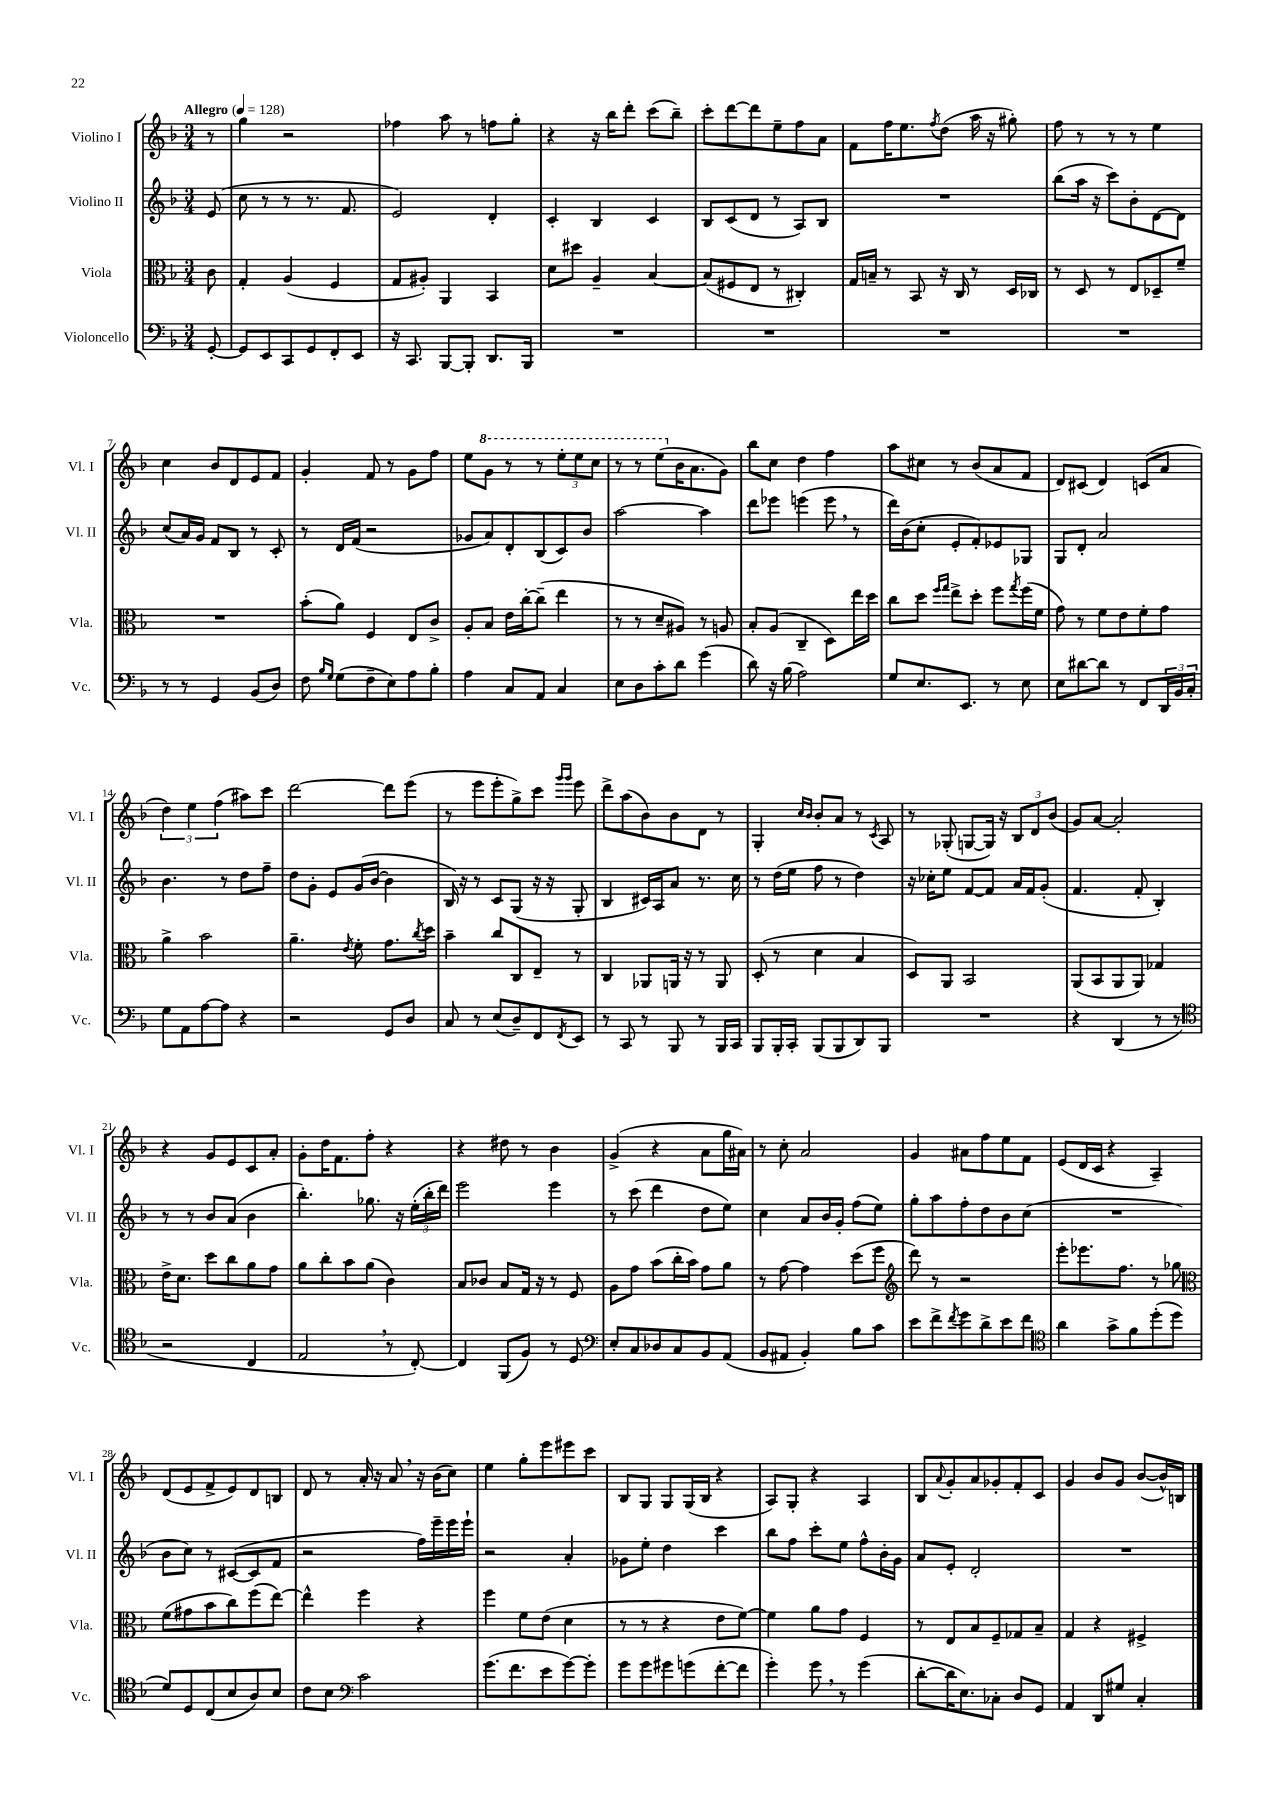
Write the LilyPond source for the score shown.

<<
\new StaffGroup <<
\new Staff = "s0" \with { instrumentName = "Violino I" shortInstrumentName = "Vl. I" } {
    \clef treble \key f \major \numericTimeSignature \time 3/4 \partial 8 \tempo "Allegro" 4 = 128
    r8 |
    g''4 r2 |
    fes''4 a''8 r8 f''8 g''8-. |
    r4 r16 bes''16 d'''8-. c'''8( bes''8--) |
    c'''8-. d'''8~ d'''8 e''8-- f''8 a'8 |
    f'8 f''16 e''8. \acciaccatura { f''8 } d''8( a''16 r16 gis''8-.) |
    f''8 r8 r8 r8 e''4 |
    c''4 bes'8 d'8 e'8 f'8 |
    g'4-. f'8 r8 g'8 f''8 |
    e''8 \ottava #1 g''8 r8 r8 \tuplet 3/2 { e'''8-. e'''8 c'''8 } |
    r8 r8 e'''8( \ottava #0 bes'16 a'8. g'8) |
    bes''8 c''8 d''4 f''4 |
    a''8 cis''8 r8 bes'8( a'8 f'8 |
    d'8) cis'8( d'4) c'8( a'8 |
    \tuplet 3/2 { d''4) e''4 f''4( } ais''8) c'''8 |
    d'''2~ d'''8 e'''8( |
    r8 e'''8 e'''8-. g''8->) c'''8 \grace { g'''16 g'''16 } e'''8 |
    d'''8-> a''8( bes'8) bes'8 d'8 r8 |
    g4-. \grace { c''16 bes'16 } bes'8-. a'8 r8 \acciaccatura { c'8 } a8 |
    r8 ges8-.( g8~ g16) r16 \tuplet 3/2 { bes8 d'8 bes'8( } |
    g'8) a'8~ a'2-. |
    r4 g'8 e'8 c'8 a'8-. |
    g'8-. d''16 f'8. f''8-. r4 |
    r4 dis''8 r8 bes'4 |
    g'4->( r4 a'8 g''16 ais'16) |
    r8 c''8-. a'2 |
    g'4 ais'8 f''8 e''8 f'8 |
    e'8( d'16 c'16 r4 a4--) |
    d'8( e'8 f'8-> e'8) d'8 b8 |
    d'8 r8 a'16-. r16 a'8 \breathe r16 bes'16( c''8) |
    e''4 g''8-. e'''8 eis'''8 c'''8 |
    bes8 g8 g8 g16( bes16 r4 |
    a8) g8-. r4 a4 |
    bes8 \appoggiatura { a'8 } g'8-. a'8 ges'8-. f'8-. c'8 |
    g'4 bes'8 g'8 bes'8~( bes'16-^) b16 \bar "|." |
}
\new Staff = "s1" \with { instrumentName = "Violino II" shortInstrumentName = "Vl. II" } {
    \clef treble \key f \major \numericTimeSignature \time 3/4 \partial 8
    e'8( |
    c''8 r8 r8 r8. f'8. |
    e'2) d'4-. |
    c'4-. bes4 c'4 |
    bes8 c'8( d'8 r8 a8) bes8 |
    R2. |
    bes''8( a''16 r16 c'''8) bes'8-. d'8~ d'8 |
    c''8( a'16) g'16 f'8 bes8 r8 c'8-. |
    r8 d'16 f'16( r2 |
    ges'8 a'8) d'8-. bes8( c'8) bes'8 |
    a''2~ a''4 |
    d'''8 ees'''8 e'''4( e'''8 \breathe r8 |
    d'''16) bes'16( c''8-. e'8-. f'8-.) ees'8 ges8 |
    g8 d'8-. a'2 |
    bes'4. r8 d''8 f''8-- |
    d''8 g'8-. e'8 g'16( bes'16~ bes'4 |
    bes16) r16 r8 c'8 g8( r16 r16 g8-. |
    bes4 cis'16) a16 a'8 r8. c''16 |
    r8 d''16( e''16 f''8 r8 d''4) |
    r16 ces''16-. e''8 f'8~ f'8 a'16 f'16 g'8-.( |
    f'4. f'8-. bes4-.) |
    r8 r8 bes'8 a'8( bes'4 |
    bes''4.-.) ges''8. r16 \tuplet 3/2 { e''16-.( bes''16-. d'''16) } |
    e'''2 e'''4 |
    r8 c'''8( d'''4 d''8 e''8) |
    c''4 a'8 bes'16 g'16-. f''8( e''8) |
    g''8-. a''8 f''8-. d''8 bes'8 c''8( |
    R2. |
    bes'8 c''8) r8 cis'8~( cis'8 f'8 |
    r2 f''16) e'''16-- e'''16 e'''16-! |
    r2 a'4-. |
    ges'8 e''8-. d''4 c'''4 |
    bes''8 f''8 c'''8-. e''8 f''8-^ bes'16-. g'16 |
    a'8 e'8-. d'2-. |
    R2. \bar "|." |
}
\new Staff = "s2" \with { instrumentName = "Viola" shortInstrumentName = "Vla." } {
    \clef alto \key f \major \numericTimeSignature \time 3/4 \partial 8
    c'8 |
    g4-. a4( f4 |
    g8 ais8-.) a,4 bes,4 |
    d'8 dis''8 a4-- bes4~ |
    bes8( fis8 e8 r8 cis4-.) |
    g16 b16-- r8 bes,8 r16 c16 r8 d16 ces16 |
    r8 d8 r8 e8 des8-- f'8-- |
    R2. |
    bes'8-.( a'8) f4 e8 c'8-> |
    a8-. bes8 e'16 c''16~-. c''8--( e''4 |
    r8 r8 d'8-- ais8) r8 a8 |
    bes8-. a8( c4-- d8) e''16 d''16 |
    c''8 d''8 \grace { f''16 g''16 } e''8-> d''8-. f''8 \acciaccatura { g''8 } f''16( f'16 |
    g'8) r8 f'8 e'8 f'8-. g'8 |
    a'4-> bes'2 |
    a'4.-- \acciaccatura { e'8 } f'8-. g'8. \acciaccatura { c''8 } d''16 |
    bes'4-- c''8 c8 e8-- r8 |
    c4 aes,8 a,16 r16 r8 a,8 |
    d8-.( r8 d'4 bes4 |
    d8) a,8 bes,2 |
    a,8( bes,8 a,8 a,8) ges4 |
    e'16-> d'8. d''8 c''8 a'8 g'8 |
    a'8 c''8-. bes'8 a'8( c'4) |
    bes8 ces'8 bes8 g16 r16 r8 f8 |
    a8 g'8 bes'8( c''16-. bes'16) g'8 a'8 |
    r8 g'8~ g'4 d''8( f''8 |
    \clef treble d'''8) r8 r2 |
    e'''8-. ees'''8. f''8. r8 ges''8 |
    \clef alto f'8( gis'8 bes'8 c''8) f''8( e''8~) |
    e''4-^ f''4 r4 |
    f''4 f'8 e'8( d'4 |
    r8 r8 r4 e'8 f'8~) |
    f'4 a'8 g'8 f4 |
    r8 e8 bes8 f8-- ges8 bes8-- |
    g4 r4 fis4-> \bar "|." |
}
\new Staff = "s3" \with { instrumentName = "Violoncello" shortInstrumentName = "Vc." } {
    \clef bass \key f \major \numericTimeSignature \time 3/4 \partial 8
    g,8~-. |
    g,8 e,8 c,8 g,8 f,8-. e,8 |
    r16 c,8. bes,,8~ bes,,8-. d,8. bes,,16 |
    R2. |
    R2. |
    R2. |
    R2. |
    r8 r8 g,4 bes,8( d8) |
    f8 \grace { bes16 g16 } g8( f8-- e8) a8 bes8-. |
    a4 c8 a,8 c4 |
    e8 d8 c'8-. d'8 g'4( |
    d'8) r16 bes16( a2) |
    g8 e8. e,8. r8 e8 |
    e8 dis'8~ dis'8 r8 f,8 \tuplet 3/2 { d,16 bes,16 c16-. } |
    g8 a,8 a8~ a8 r4 |
    r2 g,8 d8 |
    c8 r8 e8( d8--) f,8 \acciaccatura { f,8 } e,8 |
    r8 c,8 r8 bes,,8 r8 bes,,16 c,16 |
    bes,,8 bes,,16-. c,16-. bes,,8( bes,,8 d,8) bes,,8 |
    R2. |
    r4 d,4( r8 r8 |
    \clef tenor r2 c4 |
    e2 \breathe r8 c8~-.) |
    c4 f,8( f8) r8 d8 |
    \clef bass e8-. c8 des8 c8 bes,8 a,8( |
    bes,8 ais,8 bes,4-.) bes8 c'8 |
    e'8 f'8-> \acciaccatura { f'8 } g'8 d'8-> e'8 f'8 |
    \clef tenor a'4 g'8-> f'8 d''8-.( d''8 |
    d'8) d8 c8( bes8 a8) bes8 |
    c'8 bes8 \clef bass c'2 |
    g'8.( f'8. e'8 g'8~) g'8-. |
    g'8 g'8 gis'8 g'8( f'8~-. f'8 |
    g'4-.) g'8 \breathe r8 g'4( |
    d'8~-. d'16 e8.) ces8-. d8 g,8 |
    a,4 d,8 gis8 c4-. \bar "|." |
}
>>
>>
